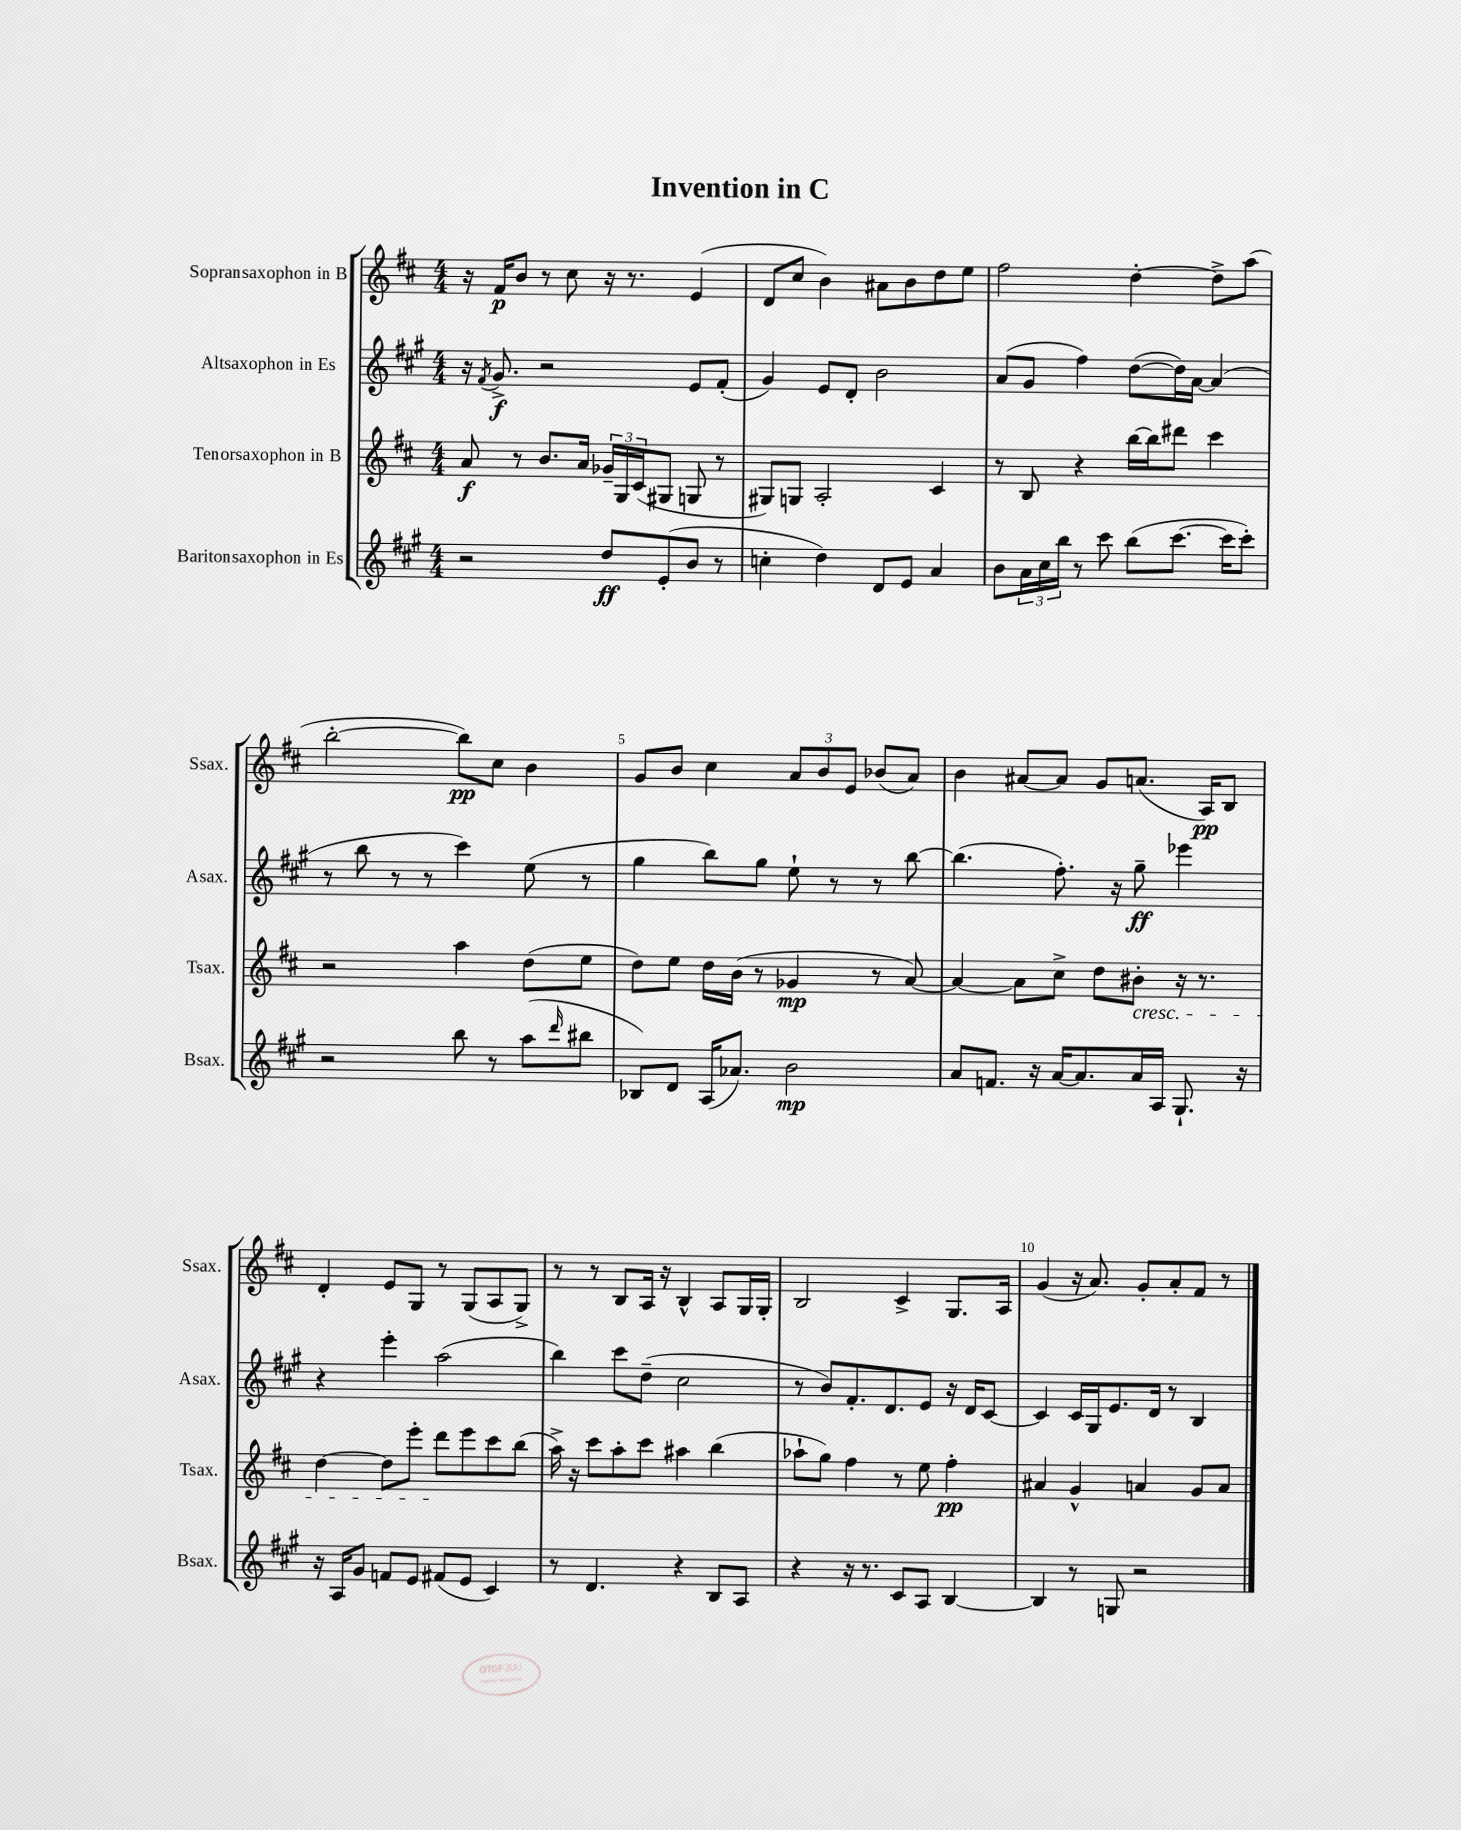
\header { title = "Invention in C" }
<<
\new StaffGroup <<
\new Staff = "s0" \with { instrumentName = "Sopransaxophon in B" shortInstrumentName = "Ssax." } {
    \clef treble \key d \major \numericTimeSignature \time 4/4
    r16 fis'16\p b'8 r8 cis''8 r16 r8. e'4( |
    d'8 cis''8 b'4) ais'8 b'8 d''8 e''8 |
    fis''2 d''4~-. d''8-> a''8( |
    b''2~-. b''8\pp) cis''8 b'4 |
    g'8 b'8 cis''4 \tuplet 3/2 { a'8 b'8 e'8 } bes'8( a'8) |
    b'4 ais'8~ ais'8 g'8 a'8.( a16\pp) b8 |
    d'4-. e'8 g8 r8 g8( a8 g8->) |
    r8 r8 b8 a16 r16 b4-^ a8 g16 g16-. |
    b2 cis'4-> g8. a16 |
    g'4( r16 a'8.) g'8-. a'8-. fis'8 r8 \bar "|." |
}
\new Staff = "s1" \with { instrumentName = "Altsaxophon in Es" shortInstrumentName = "Asax." } {
    \clef treble \key a \major \numericTimeSignature \time 4/4
    r16 \acciaccatura { fis'8 } gis'8.->\f r2 e'8 fis'8-.( |
    gis'4) e'8 d'8-. b'2 |
    a'8( gis'8 fis''4) d''8~( d''16) a'16~ a'4( |
    r8 b''8 r8 r8 cis'''4) e''8( r8 |
    gis''4 b''8) gis''8 e''8-! r8 r8 b''8~ |
    b''4.( fis''8.-.) r16 gis''8--\ff ees'''4 |
    r4 e'''4-. a''2( |
    b''4) cis'''8 d''8--( cis''2 |
    r8 b'8) fis'8.-. d'8. e'8 r16 d'16 cis'8~ |
    cis'4 cis'16 gis16 e'8. d'16 r8 b4 \bar "|." |
}
\new Staff = "s2" \with { instrumentName = "Tenorsaxophon in B" shortInstrumentName = "Tsax." } {
    \clef treble \key d \major \numericTimeSignature \time 4/4
    a'8\f r8 b'8. a'16 \tuplet 3/2 { ges'16-- g16 cis'16( } gis8 g8 r8 |
    gis8) g8 a2-. cis'4 |
    r8 b8 r4 b''16~ b''16 dis'''8 cis'''4 |
    r2 a''4 d''8( e''8 |
    d''8) e''8 d''16 b'16( r8 ges'4\mp r8 a'8~) |
    a'4~ a'8 cis''8-> d''8 bis'8-.\cresc r16 r8. |
    d''4~ d''8 e'''8-. d'''8\! e'''8 cis'''8 b''8( |
    a''16->) r16 cis'''8 a''8-. cis'''8 ais''4 b''4( |
    aes''8-! g''8) fis''4 r8 e''8 fis''4-.\pp |
    ais'4 g'4-^ a'4 g'8 a'8 \bar "|." |
}
\new Staff = "s3" \with { instrumentName = "Baritonsaxophon in Es" shortInstrumentName = "Bsax." } {
    \clef treble \key a \major \numericTimeSignature \time 4/4
    r2 d''8\ff e'8-.( b'8 r8 |
    c''4-. d''4) d'8 e'8 a'4 |
    b'8 \tuplet 3/2 { a'16 cis''16 b''16 } r8 cis'''8 b''8( cis'''8.~ cis'''16 cis'''8-.) |
    r2 b''8 r8 a''8( \grace { d'''16 } bis''8 |
    bes8) d'8 a16( aes'8.) b'2\mp |
    a'8 f'8. r16 a'16~ a'8. a'16 a16 gis8.-! r16 |
    r16 a16 gis'8 f'8 e'8 fis'8( e'8 cis'4) |
    r8 d'4. r4 b8 a8 |
    r4 r16 r8. cis'8 a8 b4~ |
    b4 r8 g8 r2 \bar "|." |
}
>>
>>
\layout { \context { \Score \override BarNumber.break-visibility = ##(#f #t #t) barNumberVisibility = #(every-nth-bar-number-visible 5) } }
